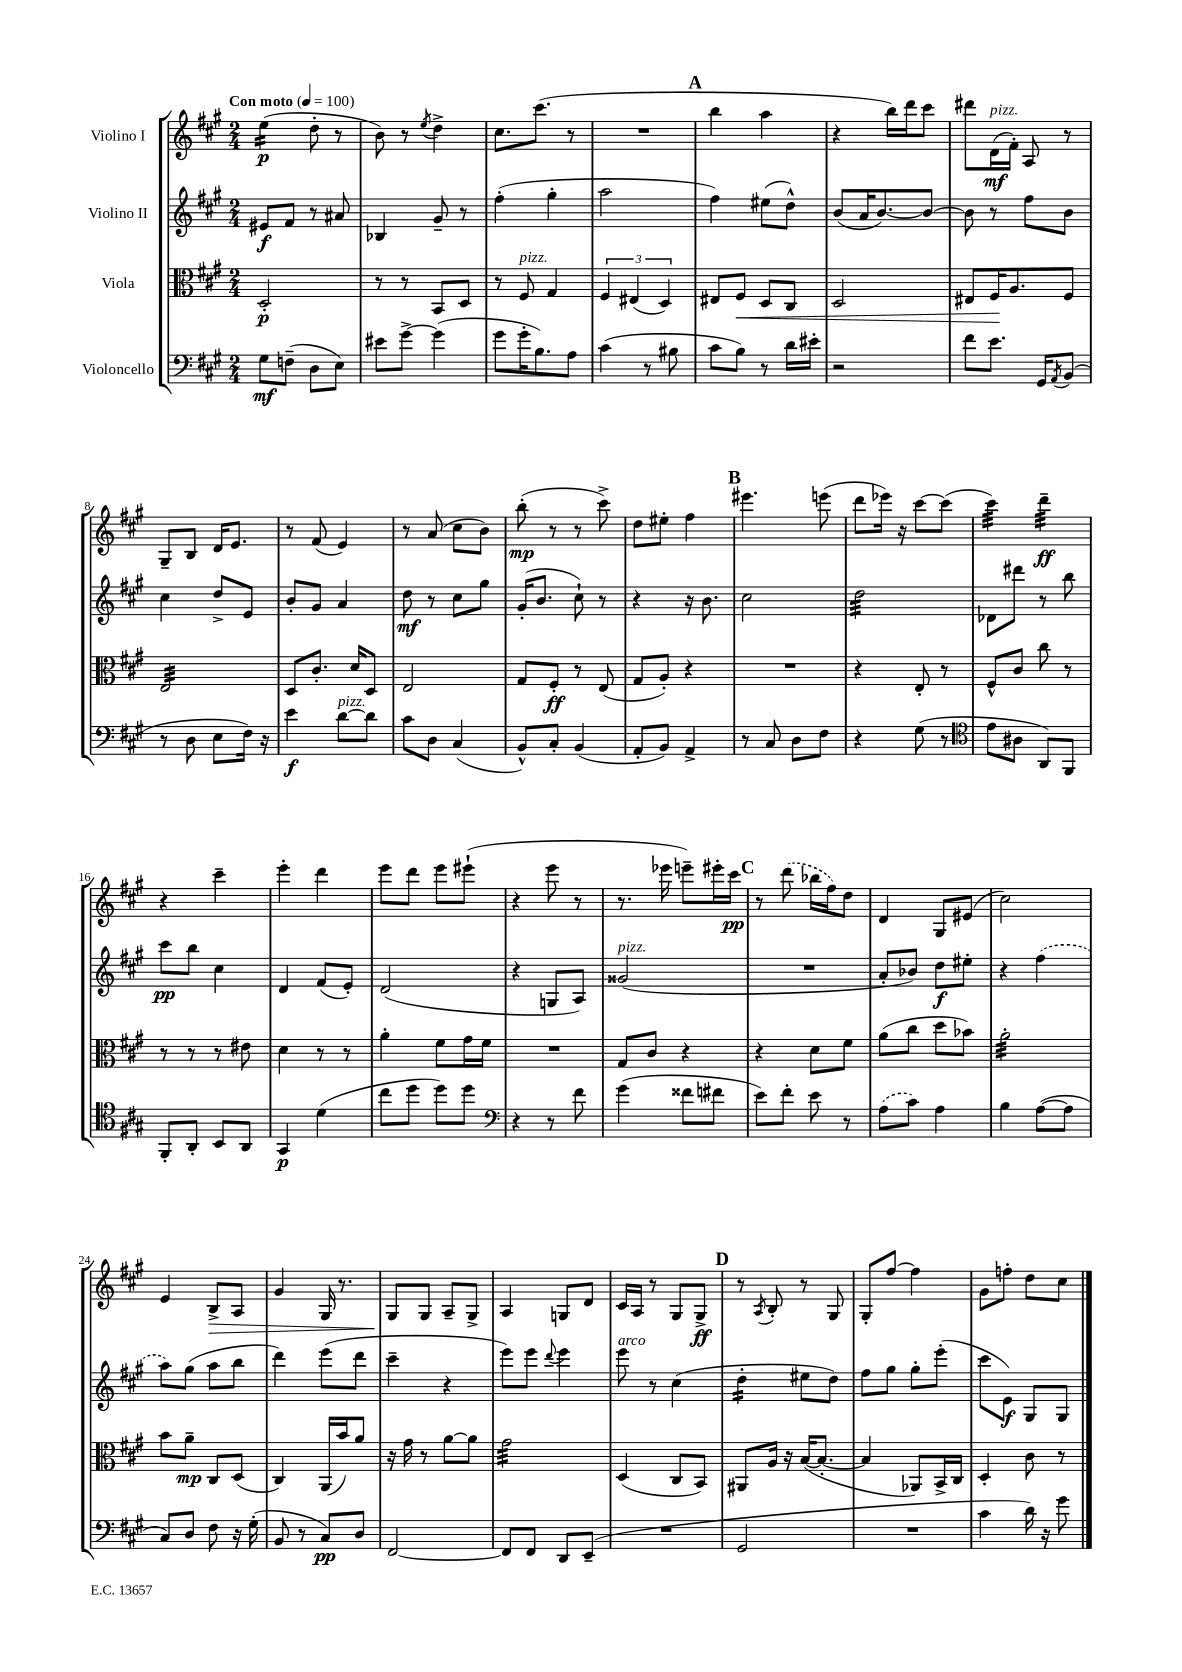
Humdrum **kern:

**kern	**kern	**kern	**kern
*staff4	*staff3	*staff2	*staff1
*clefF4	*clefC3	*clefG2	*clefG2
*k[f#c#g#]	*k[f#c#g#]	*k[f#c#g#]	*k[f#c#g#]
*M2/4	*M2/4	*M2/4	*M2/4
*MM100	*MM100	*MM100	*MM100
8G#	2D'	8e#	(4ee
(8F~	.	8f#	.
8D	.	8r	8dd'
8E)	.	8a#	8r
=	=	=	=
8e#	8r	4B-	8b)
[8g#^	8r	.	8r
.	.	.	8qee
(4g#]	8BB	8g#~	4dd^
.	8D	8r	.
=	=	=	=
8g#	8r	(4ff#'	8.cc#
16g#'	8F#	.	.
8.B)	.	.	(8.ccc#
.	4G#	4gg#'	.
8A	.	.	8r
=	=	=	=
(4c#	6F#	2aa	2r
.	(6E#	.	.
8r	.	.	.
.	6D)	.	.
8B#	.	.	.
=	=	=	=
8c#	8E#	4ff#)	4bb
8B)	8F#	.	.
8r	8D	(8ee#	4aa
16d	8C#	8dd^^)	.
16e#'	.	.	.
=	=	=	=
2r	2D	(8b	4r
.	.	16a	.
.	.	[8.b)	.
.	.	.	16bb)
.	.	.	16ddd
.	.	8b_	8ccc#
=	=	=	=
8f#	8E#	8b]	8ddd#
8.e	16F#	8r	(16d
.	8.A	.	16f#')
.	.	8ff#	8A
16GG#	.	.	.
8qAA	.	.	.
(8BB	8F#	8b	8r
=	=	=	=
8r	2E	4cc#	8G#~
8D	.	.	8B
8E	.	8dd^	16d
.	.	.	8.e
16F#)	.	8e	.
16r	.	.	.
=	=	=	=
4e	8D	8b'	8r
.	8.c#'	8g#	(8f#
[8d	.	4a	4e)
.	16d	.	.
8d]	8D	.	.
=	=	=	=
8c#	2E	8dd	8r
8D	.	8r	(8a
(4C#	.	8cc#	8cc#
.	.	8gg#	8b)
=	=	=	=
8BB^^)	8G#	(16g#'	(8bb'
.	.	8.b	.
8C#'	8F#'	.	8r
(4BB	8r	8cc#`)	8r
.	(8E	8r	8ccc#^)
=	=	=	=
8AA'	8G#	4r	8dd
8BB)	8A')	.	8ee#'
4AA^	4r	16r	4ff#
.	.	8.b	.
=	=	=	=
8r	2r	2cc#	4.eee#
8C#	.	.	.
8D	.	.	.
8F#	.	.	(8eee
=	=	=	=
4r	4r	2dd	8ddd
.	.	.	16eee-)
.	.	.	16r
(8G#	8E'	.	[8ccc#
8r	8r	.	(8ccc#]
=	=	=	=
*clefC4	*	*	*
8e	8F#^^	8d-	4ccc#)
8A#	8c#	8ddd#	.
8AA)	8cc#	8r	4ddd~
8FF#	8r	8bb	.
=	=	=	=
8FF#'	8r	8ccc#	4r
8AA'	8r	8bb	.
8BB	8r	4cc#	4ccc#~
8AA	8e#	.	.
=	=	=	=
4GG#	4d	4d	4eee'
(4d	8r	(8f#	4ddd
.	8r	8e')	.
=	=	=	=
8cc#	4a'	(2d	8eee
8dd	.	.	8ddd
8dd)	8f#	.	8eee
8dd	16g#	.	(8eee#`
.	16f#	.	.
=	=	=	=
*clefF4	*	*	*
4r	2r	4r	4r
8r	.	8G	8eee
8f#	.	8A)	8r
=	=	=	=
(4g#	8G#	(2g##	8.r
.	8c#	.	.
.	.	.	16eee-
8f##	4r	.	8eee~)
8f#	.	.	16eee#'
.	.	.	16ccc#
=	=	=	=
8e)	4r	2r	8r
8f#'	.	.	(8ddd
8e	8d	.	16bb-
.	.	.	16ff#)
8r	8f#	.	8dd
=	=	=	=
(8A	(8a	8a'	4d
8c#)	8cc#	8b-)	.
4A	8dd	8dd	8G#
.	8b-)	8ee#'	(8e#
=	=	=	=
4B	2a'	4r	2cc#)
([8A	.	(4ff#	.
8A]	.	.	.
=	=	=	=
8C#)	8b	8aa)	4e
8D	8a~	(8gg#	.
8F#	8C#	8aa	8B^
16r	(8D	8bb	8A
(16G#'	.	.	.
=	=	=	=
8BB	4C#)	4ddd)	4g#
8r	.	.	.
8C#)	(16AA	(8eee	16G#
.	16b)	.	8.r
8D	8a	8ddd	.
=	=	=	=
[2FF#	16r	4ccc#~	8G#
.	16g#	.	.
.	8r	.	8G#
.	[8a	4r	8A~
.	8a]	.	8G#^
=	=	=	=
8FF#]	2g#	8eee)	4A
8FF#	.	8eee	.
.	.	8qqddd	.
8DD	.	4eee	8G
(8EE~	.	.	8d
=	=	=	=
2r	(4D	8eee	16c#
.	.	.	16A
.	.	8r	8r
.	8C#	(4cc#	8G#
.	8BB)	.	8G#^
=	=	=	=
2GG#	8AA#	4dd'	8r
.	.	.	8qA
.	16A	.	8B'
.	16r	.	.
.	([16B	8ee#	8r
.	8.B'_	.	.
.	.	8dd)	8G#
=	=	=	=
2r	4B]	8ff#	8G#'
.	.	8gg#	[8ff#
.	8AA-)	8gg#'	4ff#]
.	16BB^	(8eee'	.
.	16C#	.	.
=	=	=	=
4c#	4D'	8ccc#	8g#
.	.	8e)	8ff'
16d)	8c#	8G#	8dd
16r	.	.	.
8g#	8r	8G#	8cc#
==	==	==	==
*-	*-	*-	*-
